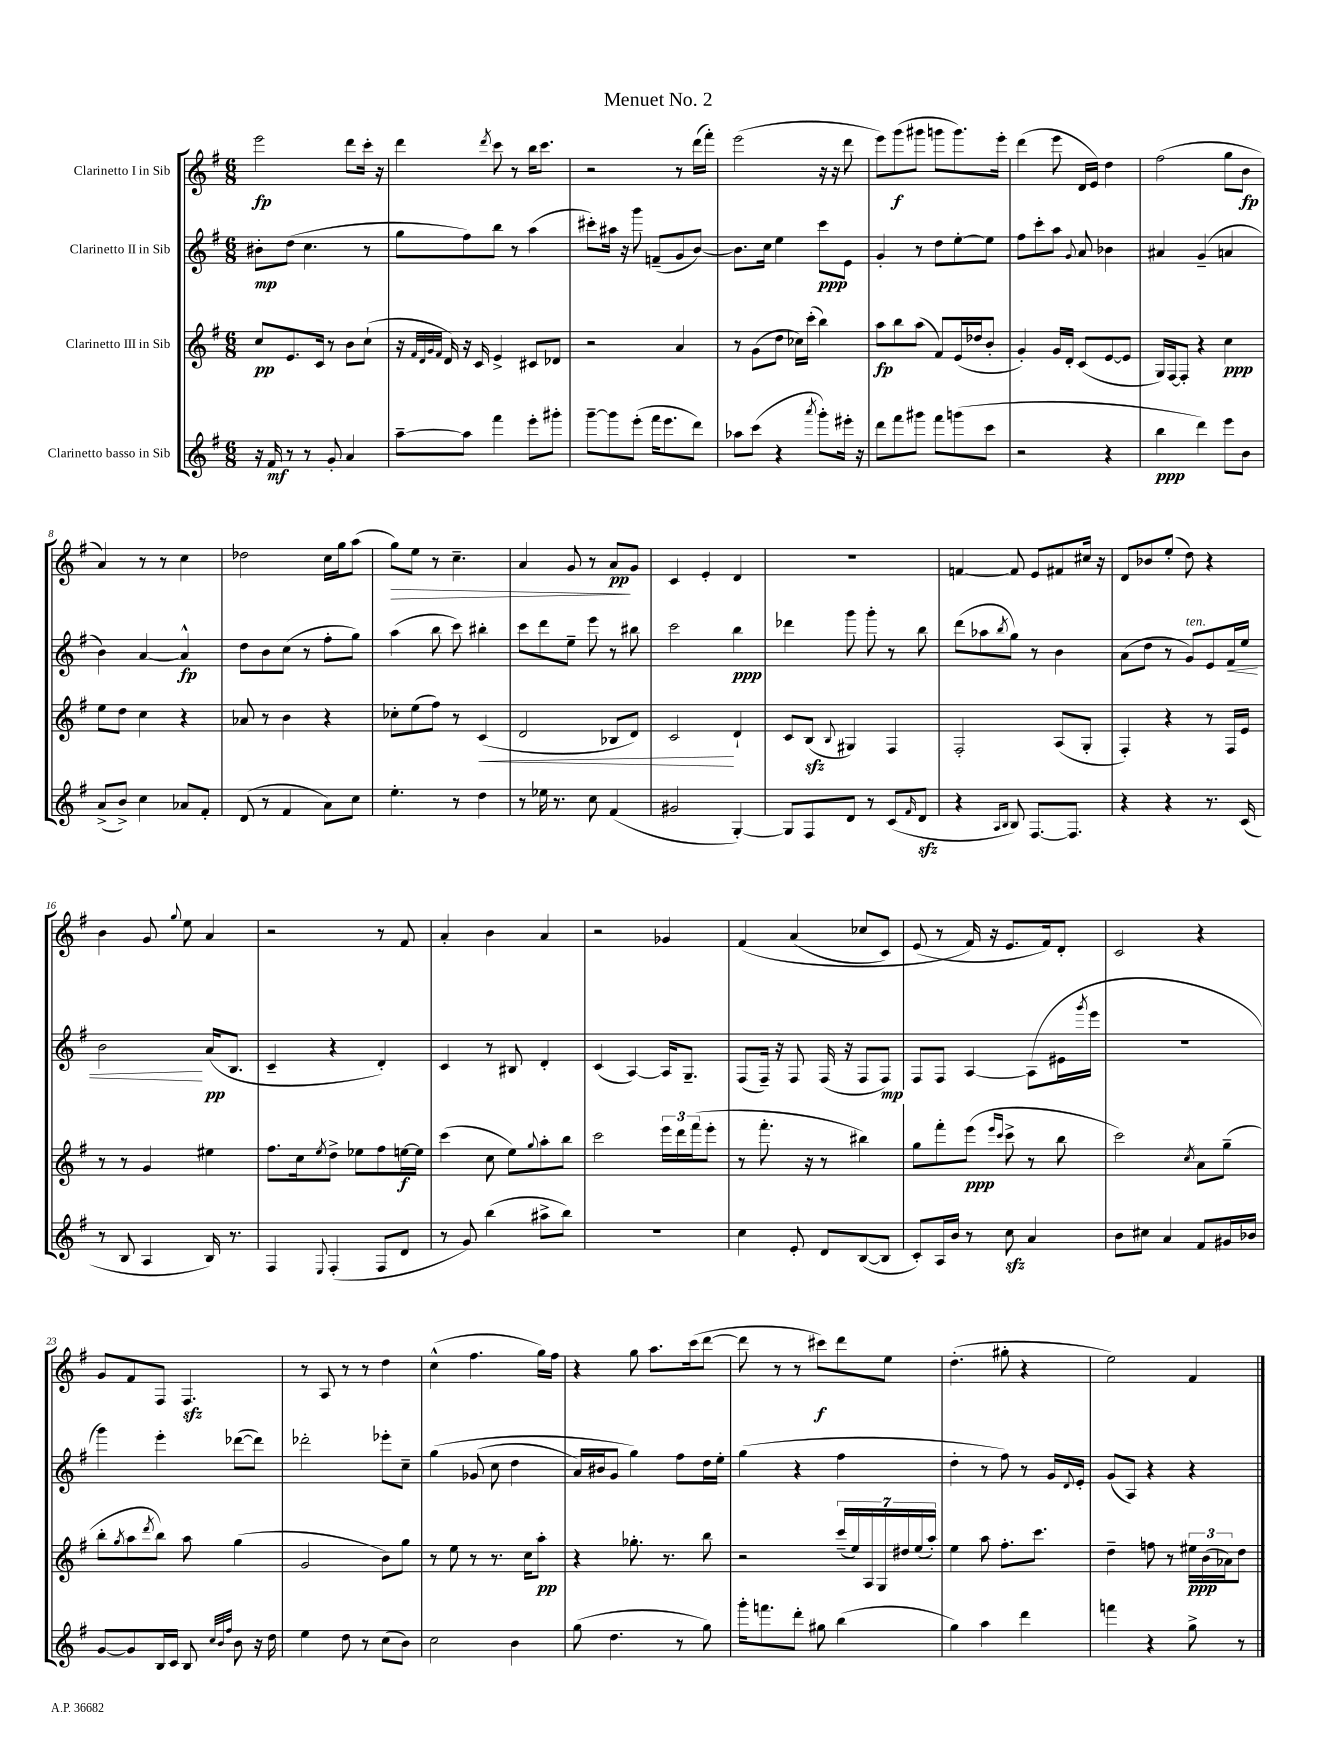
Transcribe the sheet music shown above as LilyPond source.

\header { title = "Menuet No. 2" }
<<
\new StaffGroup <<
\new Staff = "s0" \with { instrumentName = "Clarinetto I in Sib" } {
    \clef treble \key g \major \numericTimeSignature \time 6/8
    e'''2\fp d'''8 c'''16-. r16 |
    d'''4 \acciaccatura { d'''8 } c'''8 r8 b''16 c'''8. |
    r2 r8 d'''16( fis'''16-.) |
    e'''2( r16 r16 d'''8 |
    e'''8) g'''8\f( gis'''8 g'''8 g'''8.) e'''16-. |
    d'''4( e'''8 d'16 e'16) d''4 |
    fis''2( g''8 b'8\fp |
    a'4) r8 r8 c''4 |
    des''2 c''16 g''16 a''8( |
    g''8\>) e''8 r8 c''4.-- |
    a'4 g'8 r8 a'8\pp\! g'8 |
    c'4 e'4-. d'4 |
    R2. |
    f'4~ f'8 e'8 fis'8 cis''16 r16 |
    d'8 bes'8 e''8-.( d''8) r4 |
    b'4 g'8 \appoggiatura { g''8 } e''8 a'4 |
    r2 r8 fis'8 |
    a'4-. b'4 a'4 |
    r2 ges'4 |
    fis'4\( a'4( ces''8 c'8) |
    e'8( r8 fis'16\) r16 e'8. fis'16) d'8-. |
    c'2 r4 |
    g'8 fis'8 fis8 fis4.\sfz |
    r8 a8 r8 r8 d''4 |
    c''4-^( fis''4. g''16) fis''16 |
    r4 g''8 a''8. c'''16( d'''8~ |
    d'''8 r8 r8 cis'''8\f) d'''8 e''8 |
    d''4.-.( gis''8-. r4 |
    e''2) fis'4 \bar "|." |
}
\new Staff = "s1" \with { instrumentName = "Clarinetto II in Sib" } {
    \clef treble \key g \major \numericTimeSignature \time 6/8
    bis'8-.\mp d''8( c''4. r8 |
    g''8 fis''8) b''8 r8 a''4( |
    cis'''8-.) ais''16 r16 g'''8 f'8--( g'8 b'8~) |
    b'8. c''16 e''4 c'''8\ppp e'8 |
    g'4-. r8 d''8 e''8~-. e''8 |
    fis''8 c'''8-. a''8 \appoggiatura { g'8 } a'8 bes'4 |
    ais'4 g'4--( a'4 |
    b'4) a'4~ a'4-^\fp |
    d''8 b'8 c''8( r8 fis''8-. g''8) |
    a''4( b''8 c'''8) bis''4-. |
    c'''8 d'''8 e''8-- e'''8 r8 bis''8 |
    c'''2 b''4\ppp |
    des'''4 g'''8 g'''8-. r8 b''8 |
    d'''8( aes''8 \acciaccatura { b''8 } g''8) r8 b'4 |
    a'8( d''8 r8 g'8^\markup { \italic "ten." }) e'8 fis'16\< e''16 |
    b'2\! a'16\pp( b8. |
    c'4-- r4 d'4-.) |
    c'4 r8 bis8 d'4-. |
    c'4( a4~) a16 g8.-- |
    fis8( fis16--) r16 fis8 fis16( r16 fis8 fis8\mp) |
    fis8 fis8 a4~ a8( eis'16 \acciaccatura { g'''8 } e'''16 |
    R2. |
    g'''4) e'''4-. des'''8~( des'''8) |
    des'''2-. ees'''8-. c''8-- |
    g''4\( ges'8( c''8 d''4 |
    a'16) bis'16 g'8 g''4\) fis''8 d''16 e''16-. |
    g''4( r4 fis''4 |
    d''4-. r8 fis''8) r8 g'16 \appoggiatura { d'8 } e'16-. |
    g'8( a8) r4 r4 \bar "|." |
}
\new Staff = "s2" \with { instrumentName = "Clarinetto III in Sib" } {
    \clef treble \key g \major \numericTimeSignature \time 6/8
    c''8\pp e'8. c'16 r8 b'8 c''8-!( |
    r16 \grace { fis'32 d'32 g'32 fis'32 } d'16) r16 c'16 e'4-> cis'8 des'8 |
    r2 a'4 |
    r8 g'8( d''8 ces''16) c'''16-.( b''4) |
    a''8\fp b''8 a''8( fis'8) e'16( des''16 b'8-. |
    g'4-.) g'16 d'16-. c'8( e'8~ e'8 |
    g16) fis16~ fis8-. r4 c''4\ppp |
    e''8 d''8 c''4 r4 |
    aes'8 r8 b'4 r4 |
    ces''8-. e''8( fis''8) r8 c'4\<( |
    d'2 bes8 d'8) |
    c'2\! d'4-! |
    c'8 b8\sfz( \appoggiatura { b8 } gis4) fis4 |
    fis2-. a8( g8-. |
    fis4-.) r4 r8 fis16 e'16 |
    r8 r8 g'4 eis''4 |
    fis''8. c''16 \acciaccatura { e''8 } d''8-> ees''8 fis''8 e''16~\f e''16 |
    c'''4( c''8 e''8) \appoggiatura { g''8 } a''8-. b''8 |
    c'''2 \tuplet 3/2 { e'''16 d'''16 fis'''16( } e'''8-. |
    r8 fis'''8.-. r16 r8 bis''4) |
    g''8 fis'''8-. e'''8\ppp( \grace { e'''16 c'''16 } c'''8-> r8 b''8 |
    c'''2) \acciaccatura { c''8 } a'8 g''8--( |
    b''8-. \acciaccatura { g''8 } a''8 \acciaccatura { d'''8 } b''8) a''8 g''4( |
    g'2 b'8) g''8 |
    r8 e''8 r8 r8. c''16 a''8-.\pp |
    r4 ges''8.-. r8. b''8 |
    r2 \tuplet 7/4 { c'''16--( e''16) a16 g16 dis''16 e''16( a''16-.) } |
    e''4 a''8 fis''8.-. c'''8. |
    d''4-- f''8 r8 \tuplet 3/2 { eis''16\ppp b'16( aes'16) } d''8 \bar "|." |
}
\new Staff = "s3" \with { instrumentName = "Clarinetto basso in Sib" } {
    \clef treble \key g \major \numericTimeSignature \time 6/8
    r16 fis'16\mf r8 r8 g'8-. a'4 |
    a''8~-- a''8 fis'''4 e'''8-. gis'''8-. |
    g'''8~-- g'''8 e'''8-.( fis'''16 e'''8. d'''8) |
    aes''8 c'''8( r4 \acciaccatura { a'''8 } g'''8-.) eis'''16-. r16 |
    d'''8 fis'''8 gis'''8 fis'''8 g'''8( c'''8 |
    r2 r4 |
    b''4\ppp d'''4) e'''8 b'8 |
    a'8->( b'8->) c''4 aes'8 fis'8-. |
    d'8( r8 fis'4 a'8) c''8 |
    e''4.-. r8 d''4 |
    r8 ees''16 r8. c''8 fis'4( |
    gis'2 g4~-.) |
    g8 fis8 d'8 r8 c'8( \grace { fis'16 } d'8\sfz |
    r4 \grace { a16 b16 } b8) fis8.~ fis8. |
    r4 r4 r8. c'16( |
    r8 b8 a4 b16) r8. |
    fis4 \appoggiatura { e8 } fis4-.( fis8 d'8 |
    r8 g'8) b''4( ais''8-> b''8) |
    R2. |
    c''4 e'8-. d'8 b8~( b8 |
    c'8-.) a16 b'16 r8 c''8\sfz a'4 |
    b'8 cis''8 a'4 fis'8 gis'16 bes'16 |
    g'8~ g'8 b16 c'16 b8 \grace { c''32 b'32 fis''32 } b'8 r16 d''16 |
    e''4 d''8 r8 c''8( b'8) |
    c''2 b'4 |
    g''8( d''4. r8 g''8) |
    g'''16-. f'''8. d'''8-. gis''8 b''4( |
    g''4) a''4 d'''4 |
    f'''4 r4 g''8-> r8 \bar "|." |
}
>>
>>
